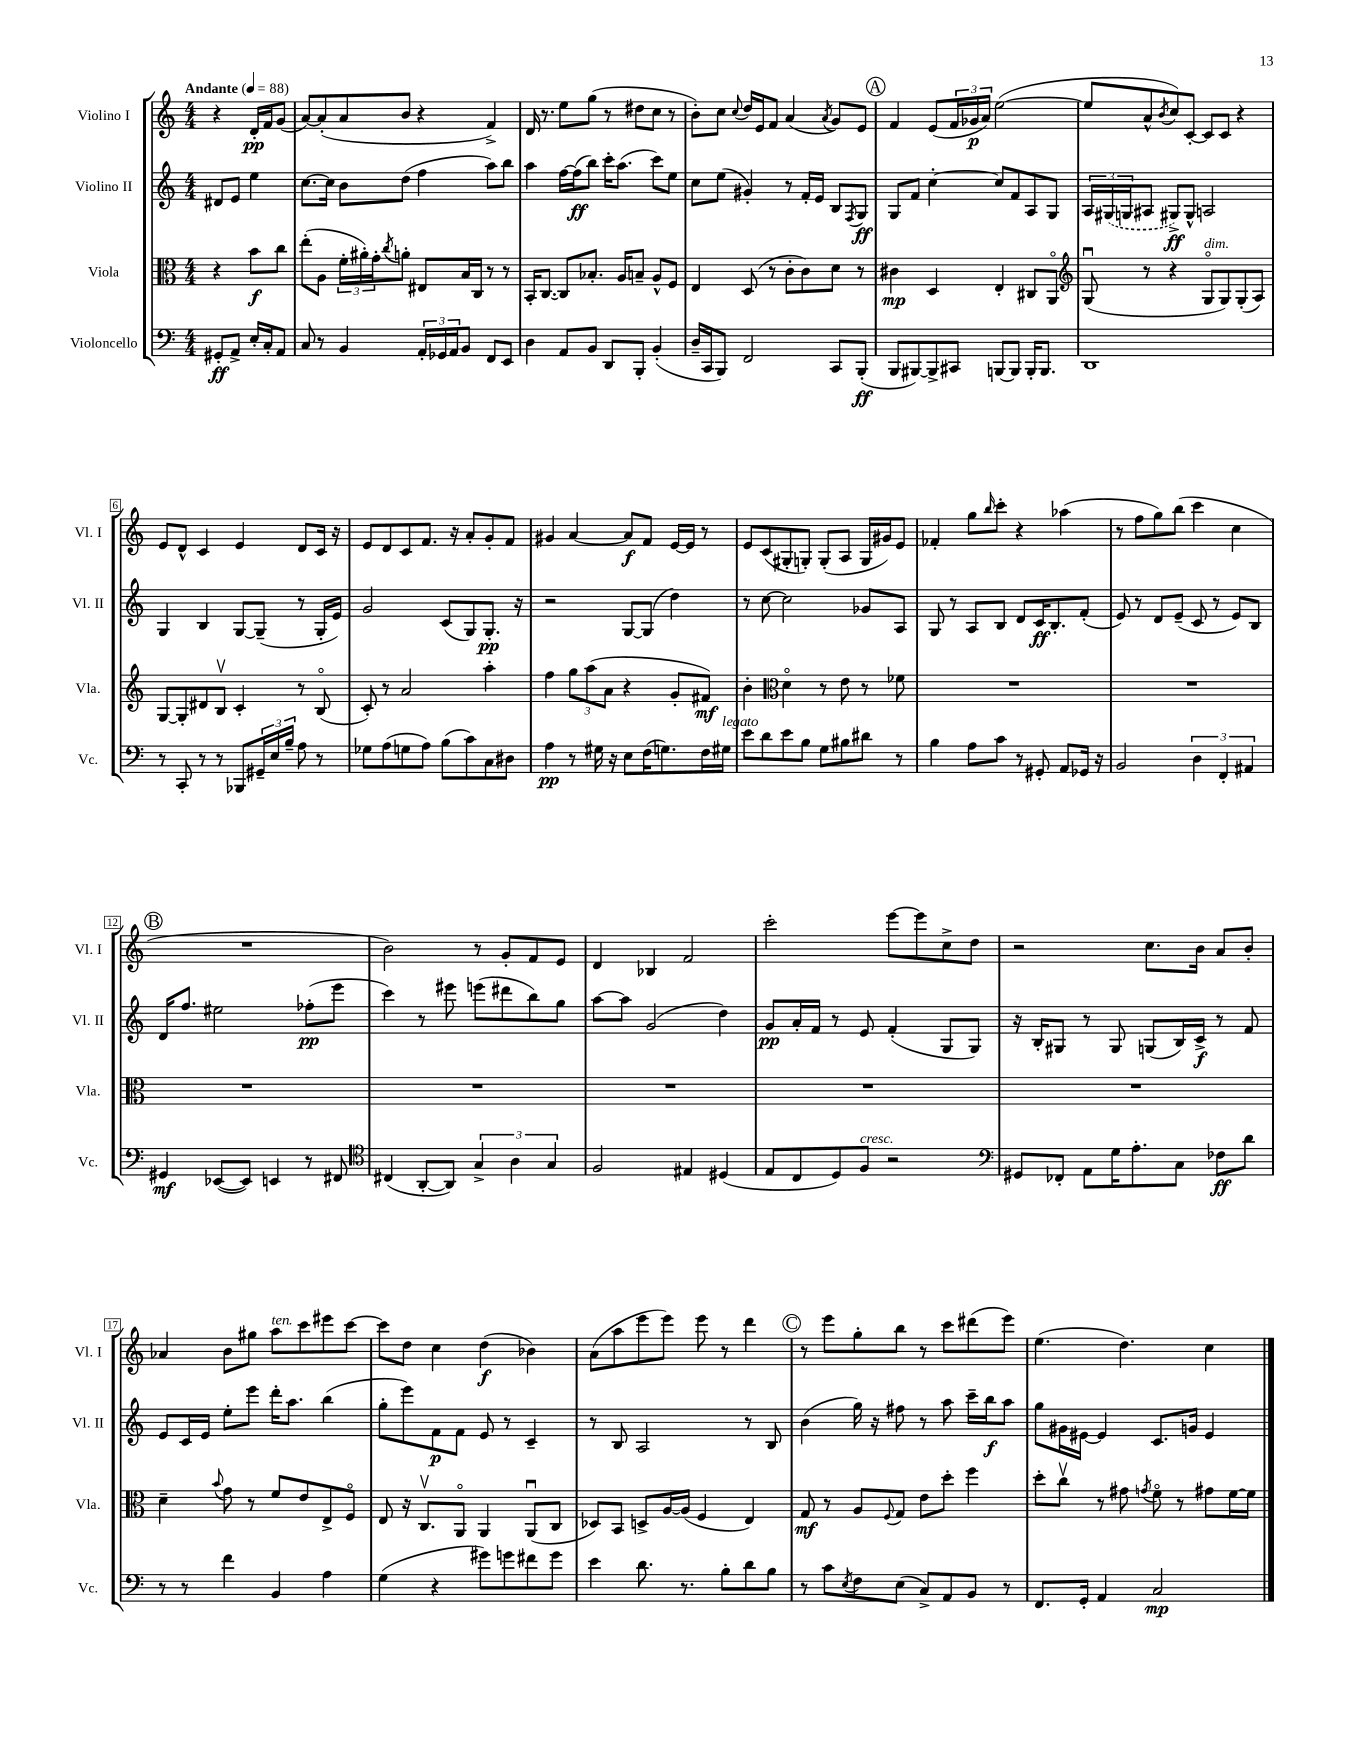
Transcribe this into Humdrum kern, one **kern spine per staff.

**kern	**dynam	**kern	**dynam	**kern	**dynam	**kern	**dynam
*part4	*part4	*part3	*part3	*part2	*part2	*part1	*part1
*staff4	*staff4	*staff3	*staff3	*staff2	*staff2	*staff1	*staff1
*I"Violoncello	*	*I"Viola	*	*I"Violino II	*	*I"Violino I	*
*I'Vc.	*	*I'Vla.	*	*I'Vl. II	*	*I'Vl. I	*
*clefF4	*	*clefC3	*	*clefG2	*	*clefG2	*
*k[]	*	*k[]	*	*k[]	*	*k[]	*
*M4/4	*	*M4/4	*	*M4/4	*	*M4/4	*
*MM88	*	*MM88	*	*MM88	*	*MM88	*
=	=	=	=	=	=	=	=
!	!	!	!	!	!	!LO:TX:a:B:t=Andante	!
8GG#X'/L	ff	4r	.	8d#X/L	.	4r	.
8AA^/J	.	.	.	8e/J	.	.	.
16E'/LL	.	8b\L	f	4ee\	.	16d'/LL	pp
16C'/J	.	.	.	.	.	16f/J	.
8AA/J	.	8cc\J	.	.	.	(8g/J	.
=1	=1	=1	=1	=1	=1	=1	=1
8C/	.	(8ee'\L	.	[8.cc\L	.	[8a/L)	.
8r	.	8A\J	.	.	.	(8a'/]	.
.	.	.	.	16cc\Jk]	.	.	.
4BB/	.	24f'\LL	.	8b\L	.	8a/	.
.	.	24a#X'\)	.	.	.	.	.
.	.	24g'\J	.	.	.	.	.
.	.	8qcc/	.	.	.	.	.
.	.	8an'\J	.	(8dd\J	.	8b/J	.
24AA'/LL	.	8E#X/L	.	4ff\	.	4r	.
24GG-X/	.	.	.	.	.	.	.
24AA/J	.	.	.	.	.	.	.
8BB/J	.	16B/L	.	.	.	.	.
.	.	16C/JJ	.	.	.	.	.
8FF/L	.	8r	.	8aa\L)	.	4f^/)	.
8EE/J	.	8r	.	8bb\J	.	.	.
=2	=2	=2	=2	=2	=2	=2	=2
4D\	.	16BB'/KL	.	4aa\	.	16d/	.
.	.	[8.C/J	.	.	.	8.r	.
8AA/L	.	8C/L]	.	[16ff\LL	.	8ee\L	.
.	.	.	.	(16ff\J]	ff	.	.
8BB/J	.	8.B-X'/J	.	8bb\J)	.	(8gg\J	.
8DD/L	.	.	.	16ccc'\KL	.	8r	.
.	.	16A/KL	.	(8.aa\J	.	.	.
8BBB'/J	.	8Bn~/J	.	.	.	8dd#X\L	.
(4BB'/	.	8A^^/L	.	8ccc\L)	.	8cc\J	.
.	.	8F/J	.	8ee\J	.	8r	.
=3	=3	=3	=3	=3	=3	=3	=3
16D~/LL	.	4E/	.	8cc\L	.	8b'\L)	.
16CC/J	.	.	.	.	.	.	.
8BBB/J)	.	.	.	(8ee\J	.	8cc\J	.
.	.	.	.	.	.	8qqcc/	.
2FF/	.	(8D/	.	4g#X'/)	.	16dd/LL	.
.	.	.	.	.	.	16e/J	.
.	.	8r	.	.	.	8f/J	.
.	.	8c'\L	.	8r	.	(4a/	.
.	.	8c\)	.	16f'/LL	.	.	.
.	.	.	.	16e/JJ	.	.	.
.	.	.	.	.	.	8qa/	.
8CC/L	.	8d\J	.	8B/L	.	8g/L)	.
.	.	.	.	8qF/	.	.	.
(8BBB'/J	ff	8r	.	8G/J	ff	8e/J	.
!!LO:REH:place=s1:t=A
=4	=4	=4	=4	=4	=4	=4	=4
8BBB/L	.	4c#X\	mp	8G/L	.	4f/	.
[8BBB#X/)	.	.	.	8f/J	.	.	.
8BBB#^/]	.	4D/	.	[4cc'\	.	(8e/L	.
8CC#X/J	.	.	.	.	.	24f/L	.
.	.	.	.	.	.	24g-X/	p
.	.	.	.	.	.	24a/JJ)	.
[8BBBn/L	.	4E'/	.	8cc/L]	.	([2ee\	.
8BBB/J]	.	.	.	8f/	.	.	.
16BBB'/KL	.	8C#X/L	.	8A/	.	.	.
8.BBB/J	.	.	.	.	.	.	.
.	.	8AA/J	.	8G/J	.	.	.
=5	=5	=5	=5	=5	=5	=5	=5
*	*	*clefG2	*	*	*	*	*
1DD	.	(8Gu/	.	24A/LL	.	8ee/L]	.
.	.	.	.	(24G#X/	.	.	.
.	.	.	.	24Gn/J	.	.	.
.	.	8r	.	8A#X/J	.	8a^^/	.
.	.	.	.	.	.	8qb/	.
.	.	4r	.	8G#X^/L)	ff	8cc/)	.
.	.	.	.	8G#^^/J	.	[8c'/J	.
!	!	!LO:TX:a:i:t=dim.	!	!	!	!	!
.	.	8G/L	.	2An/	.	8c/L]	.
.	.	8G/)	.	.	.	8c/J	.
.	.	(8G'/	.	.	.	4r	.
.	.	8A/J)	.	.	.	.	.
!!LO:LB:g=z
=6	=6	=6	=6	=6	=6	=6	=6
8r	.	[8G/L	.	4G/	.	8e/L	.
8CC'/	.	8G'/]	.	.	.	8d^^/J	.
8r	.	8d#X/	.	4B/	.	4c/	.
8r	.	8Bv/J	.	.	.	.	.
8BBB-X/L	.	4c'/	.	[8G/L	.	4e/	.
24GG#X~/L	.	.	.	(8G~/J]	.	.	.
24E/	.	.	.	.	.	.	.
24B~/JJ	.	.	.	.	.	.	.
8A\	.	8r	.	8r	.	8d/L	.
8r	.	(8B/	.	16G'/LL	.	16c/Jk	.
.	.	.	.	16e/JJ)	.	16r	.
=7	=7	=7	=7	=7	=7	=7	=7
8G-X\L	.	8c'/)	.	2g/	.	8e/L	.
(8A\	.	8r	.	.	.	8d/	.
8Gn\	.	2a/	.	.	.	8c/	.
8A\J)	.	.	.	.	.	8.f/J	.
(8B\L	.	.	.	(8c/L	.	.	.
.	.	.	.	.	.	16r	.
8c\)	.	.	.	8G/)	.	8a'/L	.
8C\	.	4aa'\	.	8.G'/J	pp	8g'/	.
8D#X\J	.	.	.	.	.	8f/J	.
.	.	.	.	16r	.	.	.
=8	=8	=8	=8	=8	=8	=8	=8
4A\	pp	4ff\	.	2r	.	4g#X/	.
8r	.	12gg\L	.	.	.	[4a/	.
.	.	(12aa\	.	.	.	.	.
16G#X\	.	.	.	.	.	.	.
.	.	12a\J	.	.	.	.	.
16r	.	.	.	.	.	.	.
8E\L	.	4r	.	[8G/L	.	8a/L]	f
(16F\K	.	.	.	(8G/J]	.	8f/J	.
8.Gn\)	.	.	.	.	.	.	.
.	.	8g'/L	.	4dd\)	.	[16e/LL	.
.	.	.	.	.	.	16e/JJ]	.
16F\L	.	8f#X/J)	mf	.	.	8r	.
!LO:TX:a:i:t=legato	!	!	!	!	!	!	!
16G#X\JJ	.	.	.	.	.	.	.
=9	=9	=9	=9	=9	=9	=9	=9
8e\L	.	4b'\	.	8r	.	8e/L	.
8d\	.	.	.	[8cc\	.	(8c/	.
*	*	*clefC3	*	*	*	*	*
8e\	.	4d\	.	2cc\]	.	8G#X'/	.
8B\J	.	.	.	.	.	8Gn'/J)	.
8G\L	.	8r	.	.	.	(8G'/L	.
8B#X\	.	8e\	.	.	.	8A/J	.
8d#X\J	.	8r	.	8g-X/L	.	16G/LL	.
.	.	.	.	.	.	16g#X/J)	.
8r	.	8f-X\	.	8A/J	.	8e/J	.
=10	=10	=10	=10	=10	=10	=10	=10
4B\	.	1r	.	8G/	.	4f-X'/	.
.	.	.	.	8r	.	.	.
8A\L	.	.	.	8A/L	.	8gg\L	.
.	.	.	.	.	.	16qqbb/	.
8c\J	.	.	.	8B/J	.	8ccc'\J	.
8r	.	.	.	8d/L	.	4r	.
8GG#X'/	.	.	.	16c/K	ff	.	.
.	.	.	.	8.B'/	.	.	.
8AA/L	.	.	.	.	.	(4aa-X\	.
16GG-X/Jk	.	.	.	(8f'/J	.	.	.
16r	.	.	.	.	.	.	.
=11	=11	=11	=11	=11	=11	=11	=11
2BB/	.	1r	.	8e/)	.	8r	.
.	.	.	.	8r	.	8ff\L	.
.	.	.	.	8d/L	.	8gg\)	.
.	.	.	.	(8e~/J	.	(8bb\J	.
6D\	.	.	.	8c/	.	4ccc\	.
.	.	.	.	8r	.	.	.
6FF'/	.	.	.	.	.	.	.
.	.	.	.	8e/L)	.	4cc\	.
6AA#X/	.	.	.	.	.	.	.
.	.	.	.	8B/J	.	.	.
!!LO:LB:g=z
!!LO:REH:place=s1:t=B
=12	=12	=12	=12	=12	=12	=12	=12
4GG#X/	mf	1r	.	16d/KL	.	1r	.
.	.	.	.	8.ff/J	.	.	.
([8EE-X/L	.	.	.	2ee#X\	.	.	.
8EE-/J])	.	.	.	.	.	.	.
4EEn/	.	.	.	.	.	.	.
8r	.	.	.	(8ff-X'\L	pp	.	.
8FF#X/	.	.	.	8eee\J	.	.	.
=13	=13	=13	=13	=13	=13	=13	=13
*clefC4	*	*	*	*	*	*	*
(4C#X/	.	1r	.	4ccc\)	.	2b\)	.
[8AA'/L	.	.	.	8r	.	.	.
8AA/J])	.	.	.	8eee#X\	.	.	.
6G^/	.	.	.	(8eeen\L	.	8r	.
.	.	.	.	8ddd#X\	.	8g'/L	.
6A\	.	.	.	.	.	.	.
.	.	.	.	8bb\)	.	8f/	.
6G/	.	.	.	.	.	.	.
.	.	.	.	8gg\J	.	8e/J	.
=14	=14	=14	=14	=14	=14	=14	=14
2F/	.	1r	.	[8aa\L	.	4d/	.
.	.	.	.	8aa\J]	.	.	.
.	.	.	.	(2g/	.	4B-X/	.
4E#X/	.	.	.	.	.	2f/	.
(4D#X/	.	.	.	4dd\)	.	.	.
=15	=15	=15	=15	=15	=15	=15	=15
8E/L	.	1r	.	8g/L	pp	2ccc'\	.
8C/	.	.	.	16a'/L	.	.	.
.	.	.	.	16f/JJ	.	.	.
8D/)	.	.	.	8r	.	.	.
!LO:TX:a:i:t=cresc.	!	!	!	!	!	!	!
8F/J	.	.	.	8e/	.	.	.
2r	.	.	.	(4f'/	.	[8eee\L	.
.	.	.	.	.	.	8eee\]	.
.	.	.	.	8G/L	.	8cc^\	.
.	.	.	.	8G/J)	.	8dd\J	.
=16	=16	=16	=16	=16	=16	=16	=16
*clefF4	*	*	*	*	*	*	*
8GG#X/L	.	1r	.	16r	.	2r	.
.	.	.	.	16B'/KL	.	.	.
8FF-X'/J	.	.	.	8G#X/J	.	.	.
8AA\L	.	.	.	8r	.	.	.
16G\K	.	.	.	8G#/	.	.	.
8.A'\	.	.	.	.	.	.	.
.	.	.	.	(8Gn/L	.	8.cc\L	.
8C\J	.	.	.	16B/L)	.	.	.
.	.	.	.	16c^/JJ	f	16b\Jk	.
8F-X\L	ff	.	.	8r	.	8a/L	.
8d\J	.	.	.	8f/	.	8b'/J	.
!!LO:LB:g=z
=17	=17	=17	=17	=17	=17	=17	=17
8r	.	4d~\	.	8e/L	.	4a-X/	.
8r	.	.	.	16c/L	.	.	.
.	.	.	.	16e/JJ	.	.	.
.	.	8qqb/	.	.	.	.	.
4f\	.	8g\	.	8ee'\L	.	8b\L	.
.	.	8r	.	8eee\J	.	8gg#X\J	.
!	!	!	!	!	!	!LO:TX:a:i:t=ten.	!
4BB/	.	8f/L	.	16ddd'\KL	.	8aa\L	.
.	.	.	.	8.aa\J	.	.	.
.	.	8e/	.	.	.	8ccc\	.
4A\	.	8E^/	.	(4bb\	.	8eee#X\	.
.	.	8F/J	.	.	.	[8ccc\J	.
=18	=18	=18	=18	=18	=18	=18	=18
(4G\	.	8E/	.	8gg'\L	.	8ccc\L]	.
.	.	16r	.	8eee\)	.	8dd\J	.
.	.	8.Cv/L	.	.	.	.	.
4r	.	.	.	8f\	p	4cc\	.
.	.	8AA/J	.	8f\J	.	.	.
8g#X\L)	.	4AA/	.	8e/	.	(4dd\	f
8gn\	.	.	.	8r	.	.	.
8f#X\	.	(8AAu/L	.	4c~/	.	4b-X\)	.
8g\J	.	8C/J	.	.	.	.	.
=19	=19	=19	=19	=19	=19	=19	=19
4e\	.	8D-X/L)	.	8r	.	(8a\L	.
.	.	8BB/J	.	8B/	.	8aa\	.
8.d\	.	8Dn^/L	.	2A/	.	8eee\	.
.	.	[16A/L	.	.	.	8eee\J)	.
8.r	.	(16A/JJ]	.	.	.	.	.
.	.	4F/	.	.	.	8eee\	.
8B'\L	.	.	.	.	.	8r	.
8d\	.	4E/)	.	8r	.	4ddd\	.
8B\J	.	.	.	8B/	.	.	.
!!LO:REH:place=s1:t=C
=20	=20	=20	=20	=20	=20	=20	=20
8r	.	8G/	mf	(4b\	.	8r	.
8c\L	.	8r	.	.	.	8eee\L	.
8qE/	.	.	.	.	.	.	.
8F\	.	8A/L	.	16gg\)	.	8gg'\	.
.	.	.	.	16r	.	.	.
.	.	8qqF/	.	.	.	.	.
(8E\J	.	8G/J	.	8ff#X\	.	8bb\J	.
8C^/L)	.	8e\L	.	8r	.	8r	.
8AA/	.	8dd'\J	.	8aa\	.	8ccc\L	.
8BB/J	.	4ff\	.	16ccc~\LL	.	(8ddd#X\	.
.	.	.	.	16bb\J	f	.	.
8r	.	.	.	8aa\J	.	8eee\J)	.
=21	=21	=21	=21	=21	=21	=21	=21
8.FF/L	.	8dd'\L	.	8gg\L	.	(4.ee\	.
.	.	8ccv\J	.	16g#X\L	.	.	.
16GG'/Jk	.	.	.	[16e#X\JJ	.	.	.
4AA/	.	8r	.	4e#/]	.	.	.
.	.	8g#X\	.	.	.	4.dd\)	.
.	.	8qgn/	.	.	.	.	.
2C/	mp	8f\	.	8.c/L	.	.	.
.	.	8r	.	.	.	.	.
.	.	.	.	16gn/Jk	.	.	.
.	.	8g#X\L	.	4e#/	.	4cc\	.
.	.	[16f\L	.	.	.	.	.
.	.	16f\JJ]	.	.	.	.	.
==	==	==	==	==	==	==	==
*-	*-	*-	*-	*-	*-	*-	*-
